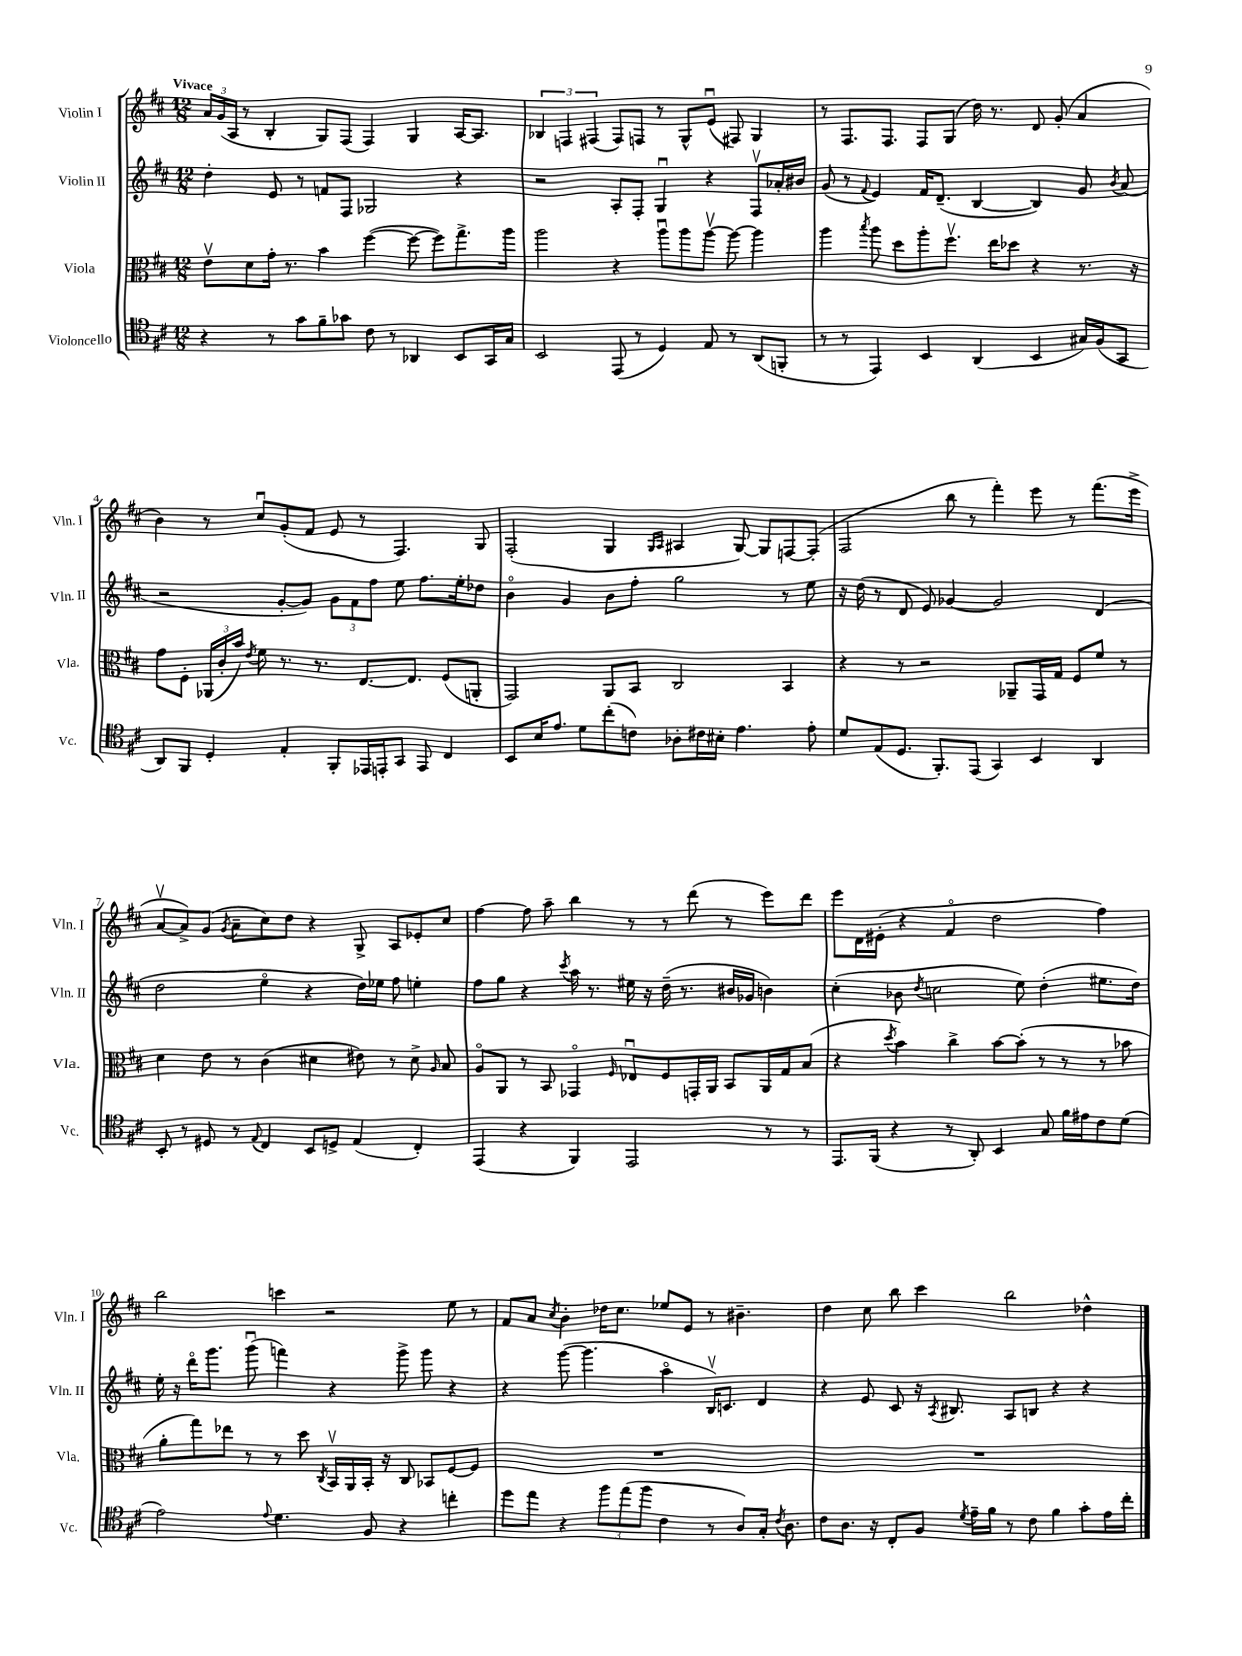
<<
\new StaffGroup <<
\new Staff = "s0" \with { instrumentName = "Violin I" shortInstrumentName = "Vln. I" } {
    \clef treble \key d \major \numericTimeSignature \time 12/8 \tempo "Vivace"
    \autoBeamOff \tuplet 3/2 { a'16[ g'16( a16] } r8 b4-. g8[) fis8]( fis4) g4 a16[~ a8.] |
    \tuplet 3/2 { bes4 f4 fis4( } fis8[) f8] r8 g8[-^ e'8]\downbow( fis8) g4 |
    r8 fis8.[ fis8.] fis8[ g8]( d''16) r8. d'8 g'8-.( a'4 |
    b'4) r8 cis''8[\downbow g'8-.( fis'8] e'8 r8 fis4.) g8 |
    fis2-.( g4 \grace { g16[ a16] } ais4 g8~) g8[ f8~ f8]-.( |
    fis2 b''8 r8 fis'''4-.) e'''8 r8 fis'''8.[( e'''16]-> |
    a'8[~\upbow a'8->) g'8]( \acciaccatura { g'8 } a'8[-- cis''8) d''8] r4 g8-> a8[ ees'8-. cis''8] |
    fis''4~ fis''8 a''8-- b''4 r8 r8 d'''8( r8 e'''8[) d'''8] |
    e'''8[ d'16 eis'16]-.( r4 fis'4\flageolet d''2 fis''4) |
    b''2 c'''4 r2 e''8 r8 |
    fis'8[ a'8] \acciaccatura { cis''8 } b'4-. des''16[ cis''8.] ees''8[ e'8] r8 bis'4.-- |
    d''4 cis''8 b''8 cis'''4 b''2 des''4-^ \bar "|." |
}
\new Staff = "s1" \with { instrumentName = "Violin II" shortInstrumentName = "Vln. II" } {
    \clef treble \key d \major \numericTimeSignature \time 12/8
    \autoBeamOff d''4-. e'8 r8 f'8[ fis8] ges2 r4 |
    r2 a8[-. fis8]-. g4\downbow r4 fis8[\upbow aes'16-. bis'16] |
    g'8( r8 \appoggiatura { fis'8 } e'4) fis'16[ d'8.]--( b4~ b4) g'8 \acciaccatura { b'8 } a'8( |
    r2 g'8[~-. g'8]) \tuplet 3/2 { g'8[ fis'8 fis''8] } e''8 fis''8.[ e''16-. des''8] |
    b'4\flageolet g'4 b'8[ fis''8]-. g''2 r8 e''8 |
    r16 d''16( r8 d'8 e'8) ges'4~ ges'2 d'4( |
    d''2 e''4\flageolet r4 d''16[) ees''16] fis''8 e''4-. |
    fis''8[ g''8] r4 \acciaccatura { cis'''8 } a''16 r8. eis''16 r16 d''16--( r8. bis'16[ ges'16] b'4) |
    cis''4-.( bes'8 \acciaccatura { d''8 } c''2 e''8) d''4-.( eis''8.[ d''16]) |
    e''16-. r16 d'''16[\flageolet g'''8.] g'''8\downbow( f'''4) r4 g'''8-> g'''8 r4 |
    r4 g'''8~( g'''4. a''4\flageolet b16[\upbow) c'8.] d'4 |
    r4 e'8 cis'8 r16 \acciaccatura { a8 } bis8. a8[ b8] r4 r4 \bar "|." |
}
\new Staff = "s2" \with { instrumentName = "Viola" shortInstrumentName = "Vla." } {
    \clef alto \key d \major \numericTimeSignature \time 12/8
    \autoBeamOff e'8[\upbow d'8 g'16]-. r8. b'4 fis''4~( fis''8~ fis''8[) g''8.-> a''16] |
    a''2 r4 a''8[\downbow a''8 a''8]~\upbow a''8~ a''4 |
    a''4 \acciaccatura { b''8 } a''8 d''8[ a''8-. fis''8.]\upbow e''16[ des''8] r4 r8. r16 |
    g'8[ fis8]-. \tuplet 3/2 { aes,16[( cis'16-. b'16]) } \acciaccatura { e'8 } fis'8 r8. r8. e8.[~ e8.] fis8[( a,8]-. |
    g,2) a,8[ b,8] cis2 b,4 |
    r4 r8 r2 aes,8[-- g,16 g16] fis8[ fis'8] r8 |
    d'4 e'8 r8 cis'4( dis'4 eis'8) r8 dis'8-> \grace { a16 } b8 |
    a8[\flageolet a,8] r8 b,8 ges,4\flageolet \grace { fis16 } ees8[\downbow fis8 g,16-. a,16] b,8[ a,16 g16 b8]( |
    r4 \acciaccatura { d''8 } b'4) cis''4-> b'8[~ b'8]-.( r8 r8 r8 bes'8 |
    a'8[-. g''8) ees''8] r8 r8 d''8 \acciaccatura { cis8 } b,16[\upbow a,16 b,16]-. r16 cis8 bes,8[ fis8~ fis8] |
    R1. |
    R1. \bar "|." |
}
\new Staff = "s3" \with { instrumentName = "Violoncello" shortInstrumentName = "Vc." } {
    \clef tenor \key d \major \numericTimeSignature \time 12/8
    \autoBeamOff r4 r8 g'8[ fis'8-- ges'8] cis'8 r8 aes,4 b,8[ g,16 g16] |
    b,2 e,8( r8 d4) e8 r8 a,8[( f,8]-. |
    r8 r8 e,4) b,4 a,4( b,4 gis16[) fis16( g,8] |
    a,8[) fis,8] d4-. e4-. fis,8[-. ees,16 e,16-. g,8] e,8 cis4 |
    b,8[ b16 e'8.] d'8[ cis''8-.( c'8]) aes8[-. cis'16 bis16]-. e'4. e'8-. |
    d'8[ e8( d8.] fis,8.[-.) e,8]( g,4) b,4 a,4 |
    b,8-. r8 dis8 r8 \appoggiatura { e8 } cis4 b,8[ d8]-> e4( cis4-.) |
    e,4( r4 fis,4) e,2 r8 r8 |
    e,8.[ fis,16]( r4 r8 a,8-.) b,4 g8 fis'16[ eis'16 cis'8 d'8]( |
    e'2) \appoggiatura { e'8 } d'4. fis8 r4 c''4-. |
    d''8[ e''8] r4 \tuplet 3/2 { fis''8[ e''8( fis''8] } cis'4 r8 a8[) g16]-. \acciaccatura { cis'8 } a8. |
    cis'8[ a8.] r16 cis8[-. fis8] \acciaccatura { d'8 } e'16[-- fis'16] r8 cis'8 fis'4 g'8[-. e'16 cis''16]-. \bar "|." |
}
>>
>>
